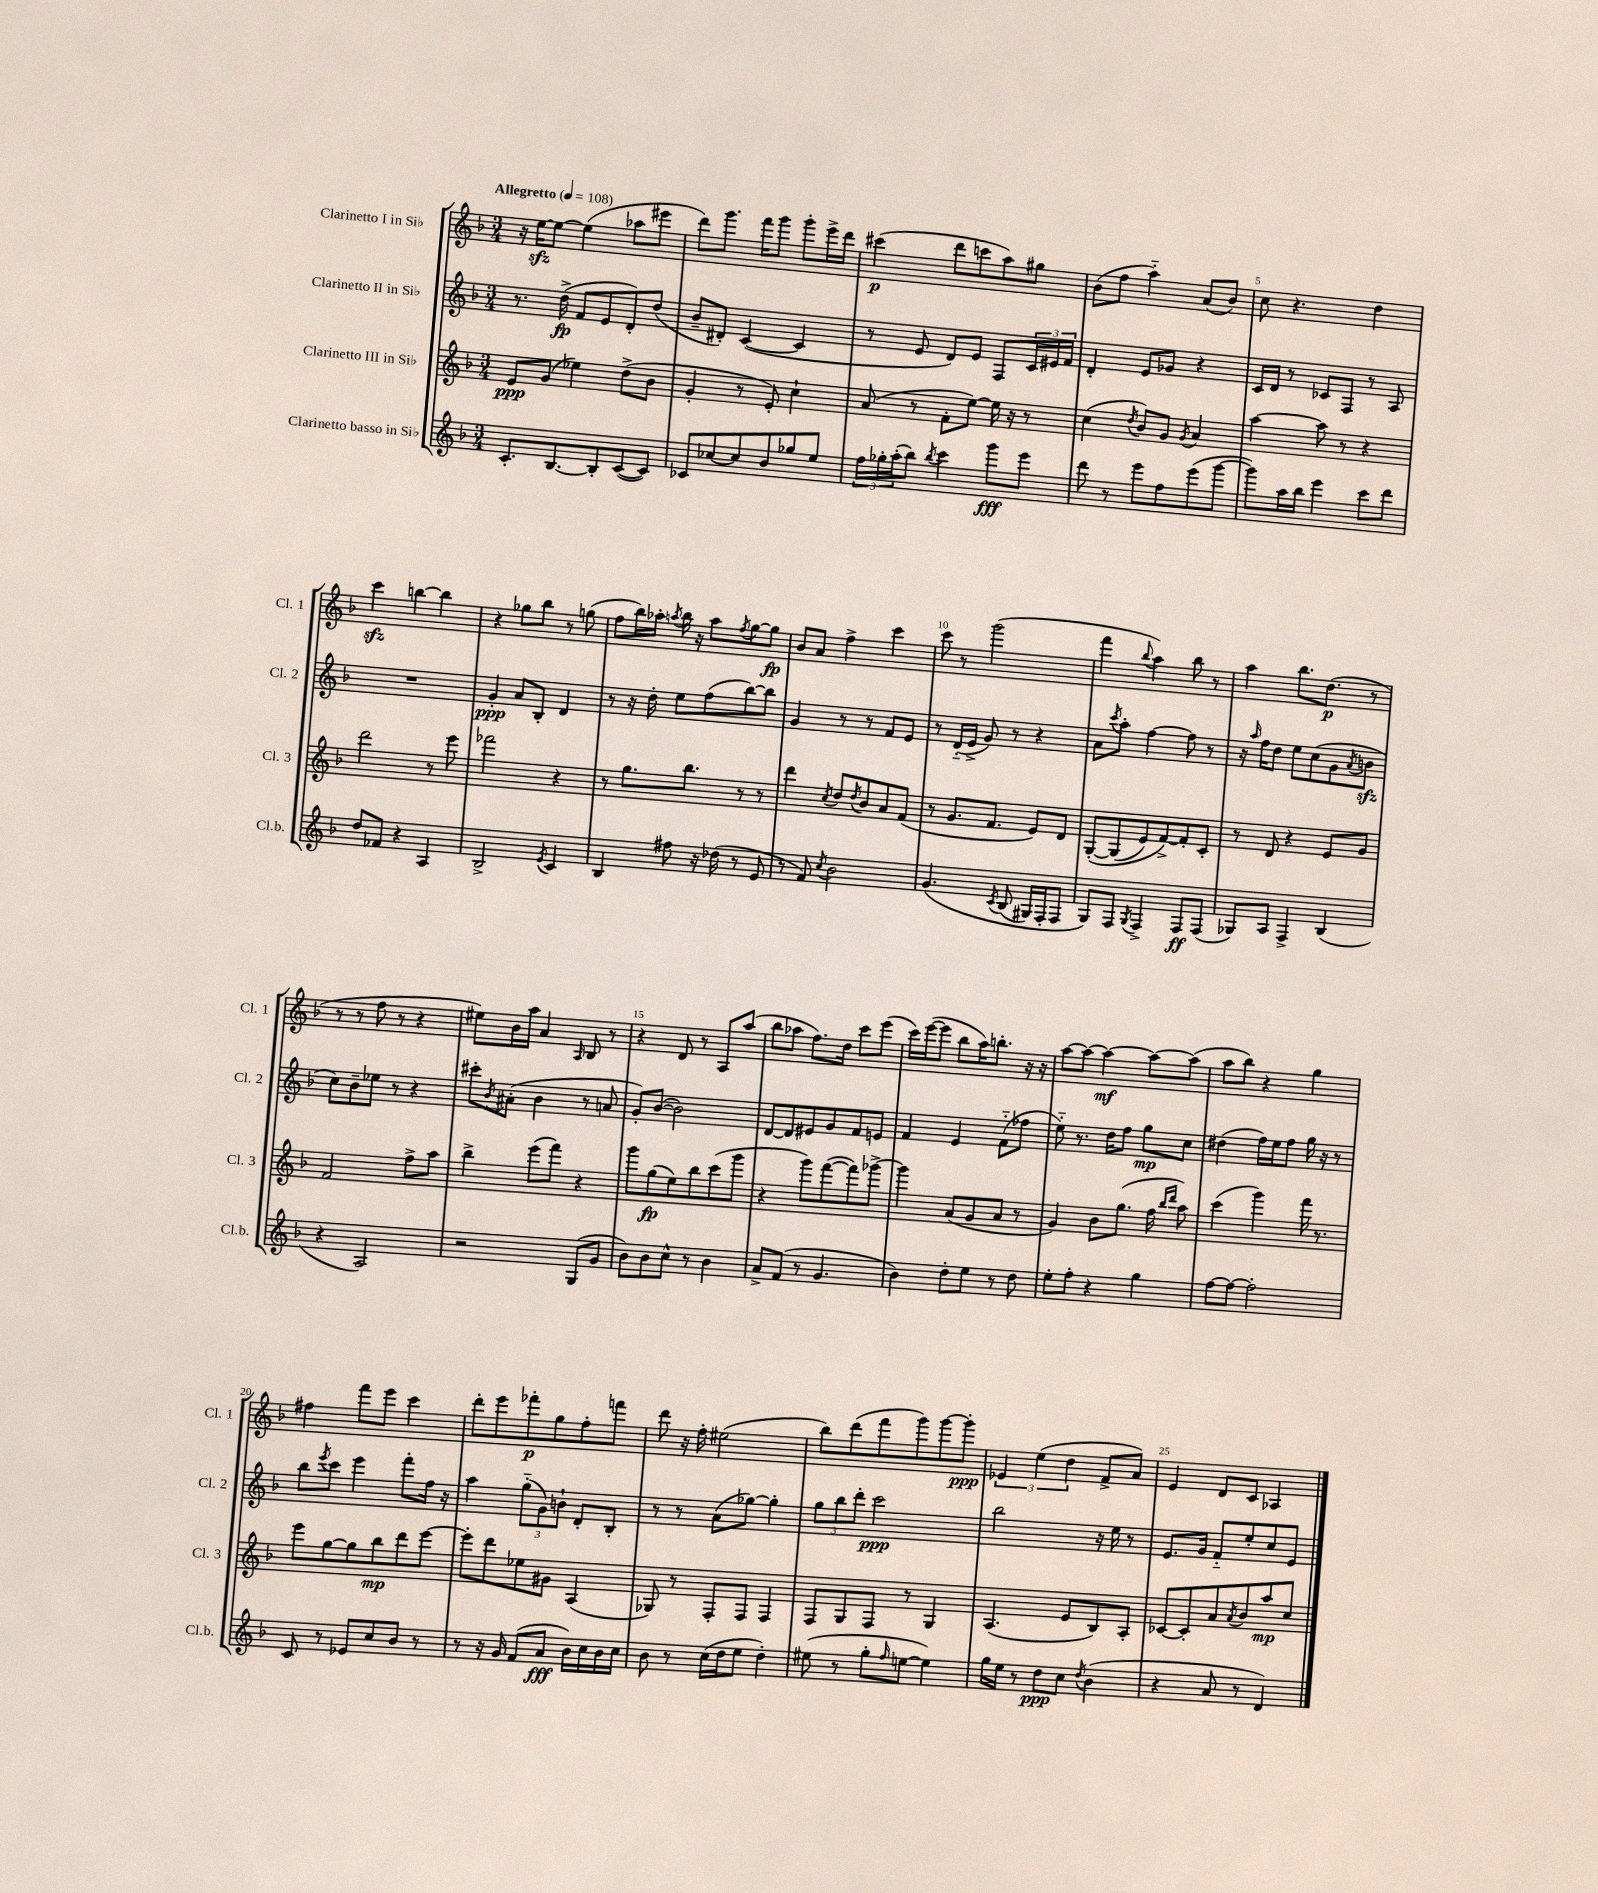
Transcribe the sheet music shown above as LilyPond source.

<<
\new StaffGroup <<
\new Staff = "s0" \with { instrumentName = "Clarinetto I in Sib" shortInstrumentName = "Cl. 1" } {
    \clef treble \key f \major \numericTimeSignature \time 3/4 \tempo "Allegretto" 4 = 108
    r16 e''16~\sfz e''8~ e''4( aes''8 eis'''8 |
    d'''8) g'''8. f'''16 g'''8 g'''8-. e'''16-> d'''16 |
    cis'''4\p( d'''8 c'''8 a''8) gis''8 |
    bes'8( f''8 a''4-_) a'8( bes'8) |
    c''8 r4. d''4 |
    c'''4\sfz b''4~ b''4 |
    r4 ges''8 bes''8 r8 g''8( |
    f''8 bes''16) aes''16-. \acciaccatura { a''8 } bes''16 r16 a''8 \acciaccatura { f''8 } g''8~ g''8\fp |
    bes'8 a'8 f''4-> c'''4 |
    c'''8 r8 g'''2( |
    f'''4 \appoggiatura { bes''8 } a''4) bes''8 r8 |
    a''4 bes''8. d''8.\p( r8 |
    r8 r8 f''8 r8 r4 |
    eis''8) bes'16 a''16 a'4 \grace { a16 } bes8 r8 |
    r4 d'8 r8 a8 a''8( |
    bes''8 aes''8 f''8.) d''16 c'''8 e'''8( |
    c'''16) e'''16~( e'''8 bes''8 a''16) b''8.-. r16 r16 |
    a''8~ a''8~ a''4~\mf a''8~ a''8( |
    a''8 bes''8) r4 g''4 |
    fis''4 f'''8 e'''8 c'''4 |
    d'''8-. e'''8 fes'''8-.\p g''8 f''8-. f'''8 |
    d'''8 r16 f''16-. eis''2( |
    bes''8) d'''8( f'''8 g'''8) g'''8~ g'''8-.\ppp |
    \tuplet 3/2 { ees'4 e''4( d''4 } f'8-> a'8) |
    e'4 d'8 c'8 aes4 \bar "|." |
}
\new Staff = "s1" \with { instrumentName = "Clarinetto II in Sib" shortInstrumentName = "Cl. 2" } {
    \clef treble \key f \major \numericTimeSignature \time 3/4
    r8. d''16->\fp( f'8 e'8 d'8-.) d''8( |
    bes'8-- dis'8-.) c'4~( c'4 |
    r8 e'8 d'8) e'8 f8 \tuplet 3/2 { c'16 eis'16 f'16 } |
    d'4-. e'8 ges'8 r4 |
    c'16 d'16 r8 ces'8 f8 r8 a8 |
    R2. |
    g'4-.\ppp a'8 bes8-. d'4 |
    r8 r16 d''16-. e''8 f''8( bes''8~) bes''8 |
    g'4 r8 r8 f'8 e'8 |
    r8 d'16-_( e'16-> g'8) r8 r4 |
    a'8 \acciaccatura { c'''8 } a''8-. f''4~ f''8 r8 |
    r16 \grace { a''16 } f''16 d''8 e''8 c''8( g'8 \acciaccatura { a'8 } b'8\sfz |
    c''8) bes'8-- ees''8 r8 r4 |
    cis'''8-. \acciaccatura { bes'8 } ais'8-.( bes'4 r8 a'8 |
    g'8-.) bes'8~( bes'2) |
    d'8~ d'8 eis'8 g'8 f'8 e'8 |
    f'4 e'4 f'8-_( fes''8 |
    e''8-_) r8. d''16 f''8 g''8\mp c''8 |
    dis''4( f''16) e''16 f''8 g''16 r16 r8 |
    bes''8 \acciaccatura { e'''8 } c'''8 e'''4 f'''8-. f''16 r16 |
    a''4 \tuplet 3/2 { g''8-_( g'8) b'8-! } d'8-. bes8-. |
    r8 r8 a'8( ges''8~) ges''4-. |
    \tuplet 3/2 { g''8 bes''8 d'''8-. } c'''2\ppp |
    bes''2 r16 e''16 r8 |
    e'8. g'16 f'8-_ e''8-. c''8 e'8 \bar "|." |
}
\new Staff = "s2" \with { instrumentName = "Clarinetto III in Sib" shortInstrumentName = "Cl. 3" } {
    \clef treble \key f \major \numericTimeSignature \time 3/4
    e'8\ppp g'8( ees''4) d''8->( bes'8 |
    g'4-. r8 e'8-.) c''4-! |
    a'8( r8 f'8-. e''8~) e''16 r16 r8 |
    c''4( \acciaccatura { d''8 } bes'8) g'8 \acciaccatura { g'8 } a'4 |
    a''4~ a''8 r8 r4 |
    d'''2 r8 e'''8 |
    fes'''2 r4 |
    r8 g''8. bes''8. r8 r8 |
    d'''4 \acciaccatura { c''8 } d''8 \acciaccatura { d''8 } bes'8 a'8 f'8( |
    r8 g'8. f'8. e'8) d'8 |
    g8~-.\( g8( e'8) f'8~->\) f'8-. c'8-. |
    r8 d'8 r4 e'8 g'8 |
    f'2 f''8-> a''8 |
    bes''4-> e'''8( f'''8) r4 |
    g'''8 g''8\fp( e''8) bes''8 c'''8( g'''8 |
    r4 g'''8) f'''8~( f'''8) ges'''8~-> |
    ges'''4 a'8( g'8 a'8 r8 |
    g'4) bes'8 g''8.( f''16 \grace { bes''16 d'''16 } a''8) |
    c'''4( g'''4) f'''16 r8. |
    e'''8 g''8~ g''8 bes''8\mp d'''8 e'''8~ |
    e'''8-. d'''8 ees''8 gis'8 a4( |
    ges8) r8 f8-. f8 f4 |
    f8 g8 f8 r8 g4 |
    a4.( e'8 bes8) a8-. |
    ces'8~ ces'8-. a'8 \acciaccatura { a'8 } bes'8 a''8\mp c''8 \bar "|." |
}
\new Staff = "s3" \with { instrumentName = "Clarinetto basso in Sib" shortInstrumentName = "Cl.b." } {
    \clef treble \key f \major \numericTimeSignature \time 3/4
    c'8.-. bes8.~ bes8-. c'8~( c'8) |
    ces'8 ces''8~ ces''8 bes'8 ges''8 e''8 |
    \tuplet 3/2 { f''16 ges''16-. a''16-.( } bes''8) \acciaccatura { bes''8 } c'''4 g'''8\fff e'''8 |
    d'''8 r8 e'''8 f''8 e'''8( g'''8~ |
    g'''8) a''16 bes''16 e'''4 c'''8 d'''8 |
    d''8 fes'8 r4 a4 |
    bes2-> \acciaccatura { e'8 } c'4 |
    bes4 fis''8 r16 des''16( r8 e'8 |
    r8 f'8) \acciaccatura { c''8 } bes'2 |
    g'4.\( \acciaccatura { c'8 } bes8( gis16) f16-. f8 |
    g8\) f8 \acciaccatura { g8 } f4-> f8\ff f8( |
    ges8) a8 f4-> bes4( |
    r4 a2) |
    r2 g8( g'8 |
    bes'8) bes'8 c''8-^ r8 bes'4 |
    a'8-> f'8( r8 g'4. |
    bes'4) d''8-. e''8 r8 d''8 |
    e''8-. f''8-. r4 g''4 |
    f''8~ f''8~ f''2-. |
    c'8 r8 ees'8 c''8 bes'8 r8 |
    r8 r16 g'16 f'8( a'8\fff bes'16) c''16 bes'16 c''16 |
    bes'8 r8 c''16( d''16 e''8 d''4-.) |
    eis''8( r8 g''8-. \grace { f''16 } e''8~ e''4) |
    g''16 e''16 r8 d''8\ppp c''8 \acciaccatura { d''8 } bes'4( |
    r4 a'8 r8 d'4) \bar "|." |
}
>>
>>
\layout { \context { \Score \override BarNumber.break-visibility = ##(#f #t #t) barNumberVisibility = #(every-nth-bar-number-visible 5) } }
